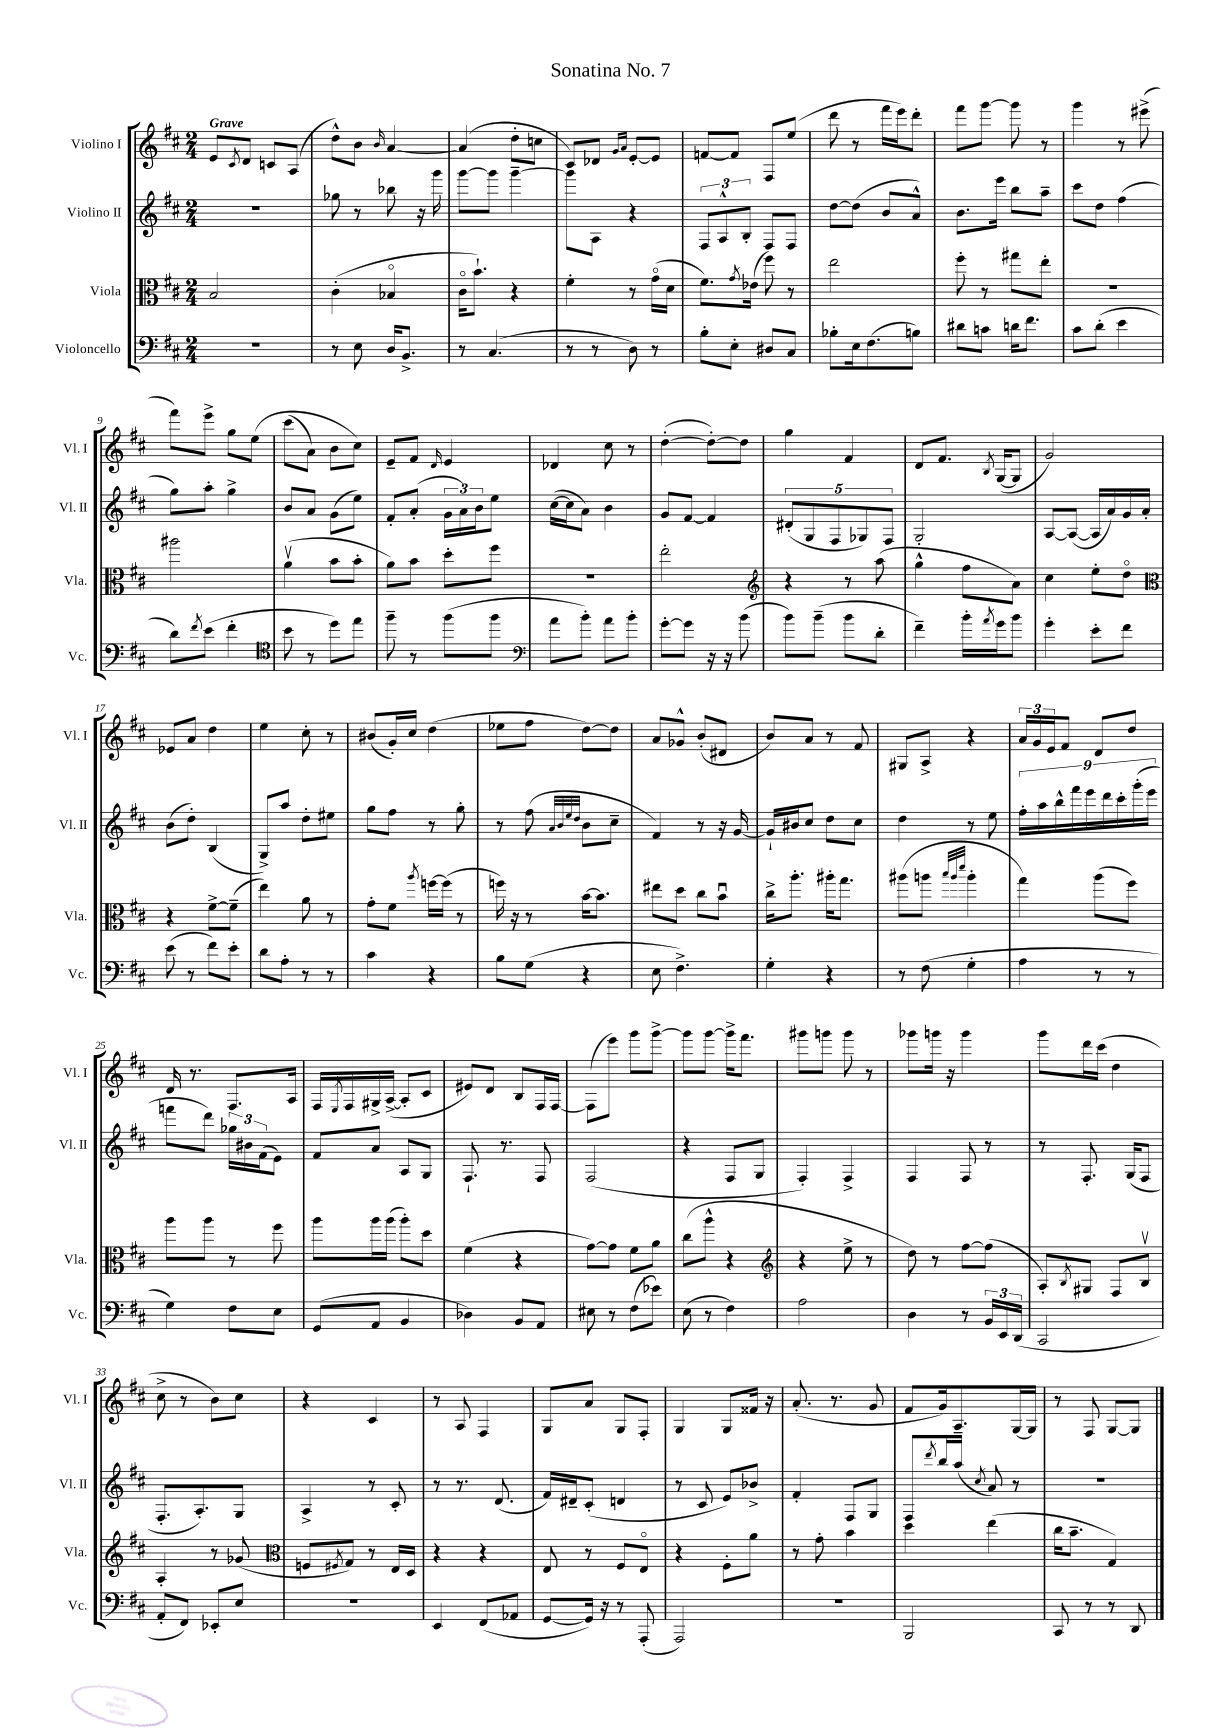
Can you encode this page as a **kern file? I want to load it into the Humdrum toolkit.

**kern	**kern	**kern	**kern
*staff4	*staff3	*staff2	*staff1
*clefF4	*clefC3	*clefG2	*clefG2
*k[f#c#]	*k[f#c#]	*k[f#c#]	*k[f#c#]
*M2/4	*M2/4	*M2/4	*M2/4
2r	2B/	2r	8e/L
.	.	.	8qc#/
.	.	.	8d/J
.	.	.	8c/L
.	.	.	(8A/J
=	=	=	=
8r	(4c#'\	8gg-\	8dd^^\L)
8E\	.	8r	8b\J
.	.	.	16qqb/
16D/LK	4B-o/	8bb-\	[4a/
8.BB^/J	.	.	.
.	.	16r	.
.	.	16ggg\	.
=	=	=	=
8r	16c#o\LK	[8ggg\L	(4a/]
.	8.b`\J)	.	.
(4.C#/	.	8ggg\]J	.
.	4r	[4ggg~\	8dd'\L
.	.	.	8cc\J
=	=	=	=
8r	4f#'\	8ggg\]L	8c#/L)
8r	.	8A\J	8d-/J
.	.	.	16qqg/LL
.	.	.	16qqa/JJ
8D\)	8r	4r	[8e'/L
8r	(16go\LL	.	8e/]J
.	16d\JJ	.	.
=	=	=	=
8B'\L	8.f#\L)	12F#/L	[8f/L
.	.	12A^^/	.
8E'\J	.	.	8f/]J
.	.	12B'/J	.
.	8qg/	.	.
.	(16e-\Jk	.	.
8D#/L	8ff#\)	8F#/L	8F#/L
8C#/J	8r	8F#/J	(8ee/J
=	=	=	=
8B-'\L	2ee\	[8dd\L	8ddd\
16E\k	.	(8dd\]J	8r
(8.F#\	.	.	.
.	.	8b/L	16fff#\LL
.	.	.	16eee\J)
8B\J)	.	8a^^/J)	8ddd'\J
=	=	=	=
8d#\L	8ff#'\	8.b\L	8fff#\L
8c\J	8r	.	[8ggg\J
.	.	16eee\Jk	.
16d\LK	8gg#\L	8bb\L	8ggg\]
8.f#\J	.	.	.
.	8ee'\J	8aa~\J	8r
=	=	=	=
8c#\L	2r	8ccc#\L	4ggg\
(8d'\J	.	8dd\J	.
4e\	.	(4ff#\	8r
.	.	.	(8eee#^\
=	=	=	=
8d\L)	2aa#\	8gg\L)	8fff#\L)
8qf#/	.	.	.
(8e\J	.	8aa'\J	8eee^\J
4f#'\	.	4gg^\	8gg\L
.	.	.	&(8ee\J
=	=	=	=
*clefC4	*	*	*
8b\	(4av\	8b/L	(8ccc#\L
8r	.	8a/J	8a\J)
8dd\L)	8b\L	(8g\L	8b\L
8ee\J	8b'\J	8ee\J)	8cc#\J&)
=	=	=	=
8ff#~\	8a\L)	8f#'/L	8e~/L
8r	8b\J	(8a'/J	8f#/J
.	.	.	16qqd/
(8ff#\L	8dd'\L	24g\LL	4e/
.	.	24a\)	.
.	.	24b\J	.
8ff#\J	8ff#\J	8ee\J	.
=	=	=	=
*clefF4	*	*	*
8a\L	2r	([16cc#\LL	4d-/
.	.	16cc#\]J	.
8b'\J)	.	8a\J)	.
8a\L	.	4b\	8cc#\
8b'\J	.	.	8r
=	=	=	=
[8g'\L	2ee'\	8g/L	([4dd'\
8g\]J	.	[8f#/J	.
16r	.	4f#/]	8dd'\_L)
16r	.	.	.
(8b\	.	.	8dd\]J
=	=	=	=
*	*clefG2	*	*
8b\L)	4r	(10d#'/L	4gg\
.	.	10G/	.
(8b~\J	.	.	.
.	.	10F#/	.
8b\L	8r	.	4f#/
.	.	10G-/)	.
8d'\J	(8aa\	.	.
.	.	10F#/J	.
=	=	=	=
4f#~\)	4gg^^\	2G'/	8d/L
.	.	.	8.f#/J
16b'\LL	8ff#\L	.	.
8qa/	.	.	8qB/
16g\J	.	.	([16G/LK
8b\J	8a\J)	.	8G/]J
=	=	=	=
4g'\	4cc#\	[8A/L	2g/)
.	.	(8A/_J	.
8e'\L	8ee'\L	16A/]LL	.
.	.	16a/)	.
8f#\J	8ddo\J	16g/	.
.	.	16a'/JJ	.
=	=	=	=
*	*clefC3	*	*
(8e\	4r	(8b\L	8e-/L
8r	.	8dd'\J)	8a/J
8f#\L)	[8f#^\L	(4B/	4dd\
8e'\J	(8f#~\]J	.	.
=	=	=	=
8d\L	4ee\)	8G^/L)	4ee\
8A'\J	.	8aa/J	.
8r	8a\	8dd'\L	8cc#'\
8r	8r	8ee#\J	8r
=	=	=	=
4c#\	8g'\L	8gg\L	(8b#/L
.	8f#\J	8ff#\J	16g'/L)
.	.	.	16cc#/JJ
.	8qaa/	.	.
4r	[16ff\LL	8r	(4dd\
.	(16ff\]JJ	.	.
.	8r	8gg'\	.
=	=	=	=
8B\L	16ff\)	8r	8ee-\L
.	16r	.	.
(8G\J	8r	(8ff#\	8ff#\J
.	.	32qqa/LLL	.
.	.	32qqb/	.
.	.	32qqee/	.
.	.	32qqdd/JJJ	.
4r	[16b\LK	8b\L	[8dd\L)
.	8.b\]J	.	.
.	.	8cc#~\J	8dd\]J
=	=	=	=
8E\	8ee#\L	4f#/)	8a/L
4.F#^\)	8dd\J	.	8g-^^/J
.	8cc#\L	8r	(8b'/L
.	8bu\J	16r	8d#/J
.	.	[16g/	.
=	=	=	=
4G'\	16cc#^\LK	16g`/]LL	8b/L)
.	8.aa'\J	16b#/J	.
.	.	8cc#/J	8a/J
4r	16aa#'\LK	8dd\L	8r
.	8.gg\J	.	.
.	.	8cc#\J	8f#/
=	=	=	=
8r	(8aa#\L	4dd\	8G#/L
(8F#\	8aa\J	.	8A^/J
.	32qqbb/LLL	.	.
.	32qqaa/	.	.
.	32qqddd/JJJ	.	.
4G'\	4aa'\	8r	4r
.	.	8ee\	.
=	=	=	=
4A\	4gg\)	18ff#'\LL	24a/LL
.	.	.	24g/
.	.	18aa\	.
.	.	.	24e/J
.	.	18bb^^\	.
.	.	.	8f#/J
.	.	18fff#\	.
.	.	18eee\	.
8r	(8aa\L	.	8d/L
.	.	18ddd\	.
.	.	18ccc#'\	.
8r	8ff#\J)	.	8dd/J
.	.	(18ggg'\	.
.	.	18eee\JJ	.
=	=	=	=
4G\)	8aa\L	8fff\L	16d/
.	.	.	8.r
.	8aa\J	8ddd\J)	.
8F#\L	8r	24gg-\LL	8.F#/L
.	.	24b#\	.
.	.	(24f#\J	.
8E\J	8ff#\	8e\J)	.
.	.	.	16A/Jk
=	=	=	=
(8GG/L	8aa\L	8f#/L	16F#/LL
.	.	.	8qE/
.	.	.	16F#/
8AA/J	16aa\L	8a/J	16G#^/
.	(16aa\JJ	.	([16A^/JJ
4BB/	8aa'\L)	8A/L	8A'/]L
.	8dd\J	8G/J	8c#/J
=	=	=	=
4D-\)	(4f#\	8.F#`/	8e#/L)
.	.	.	8d/J
.	.	8.r	.
8BB/L	4r	.	8B/L
8AA/J	.	8F#/	16F#/L
.	.	.	[16F#/JJ
=	=	=	=
8E#\	[8g\L)	(2F#/	(8F#\]L
8r	8g\]J	.	8eee\J)
(8F#\L	8f#\L	.	8ggg\L
8e-\J)	8a\J	.	[8ggg^\J
=	=	=	=
(8E\	(8cc#\L	4r	8ggg\]L
8r	8aa^^\J	.	[8ggg\J
4F#\)	4r	8F#/L	16ggg^\]LK
.	.	.	8.fff#\J
.	.	8G/J	.
=	=	=	=
*	*clefG2	*	*
2A\	4r	4F#'/)	8ggg#\L
.	.	.	8ggg\J
.	8ee^\	4F#^/	8ggg\
.	8r	.	8r
=	=	=	=
4D\	8dd\)	4F#/	8ggg-\L
.	8r	.	16ggg\Jk
.	.	.	16r
8r	[8ff#\L	8F#/	4ggg\
24BB/LL	(8ff#\]J	8r	.
24EE/	.	.	.
(24DD/JJ	.	.	.
=	=	=	=
2CC#/	8A'/L)	8r	8ggg\L
.	8qB/	.	.
.	8G#/J	8.F#'/	16ddd\L
.	.	.	(16ccc#\JJ
.	8F#/L	.	4dd\
.	.	(16G/LK	.
.	8Bv/J	8F#/J	.
=	=	=	=
8AA'/L	4A'/	8.F#'/L	8cc#^\
8FF#/J)	.	.	8r
.	.	8.A'/)	.
8EE-'/L	8r	.	8b\L)
8E/J	(8g-/	8G/J	8cc#\J
=	=	=	=
*	*clefC3	*	*
2r	8F/L	4A^/	4r
.	8qF#/	.	.
.	8G/J)	.	.
.	8r	8r	4c#/
.	16E/LL	8c#'/	.
.	16D/JJ	.	.
=	=	=	=
4EE/	4r	8r	8r
.	.	8.r	8A/
(8FF#/L	4r	.	4F#/
.	.	(8.d/	.
8AA-/J	.	.	.
=	=	=	=
[8GG/L	8E/	16f#/LL)	8G/L
.	.	16d#~/J	.
16GG/]Jk)	8r	(8c#'/J	8a/J
16r	.	.	.
8r	8F#/L	4d/	8G/L
(8AAA'/	8Eo/J	.	8F#'/J
=	=	=	=
2AAA/)	4r	8r	4G/
.	.	8c#/	.
.	8F#'\L	8e/L)	8G/L
.	8a\J	8b-^/J	16f##/Jk
.	.	.	16r
=	=	=	=
2r	8r	4f#'/	(8.a'/
.	8g'\	.	.
.	.	.	8.r
.	4b\	8F#/L	.
.	.	8G/J	8g/
=	=	=	=
2BBB/	4dd\	8F#/L	8f#/L
.	.	8qddd/	.
.	.	16bb/L	16g/k)
.	.	(16aa/JJ	8.A~/
.	.	8qcc#/	.
.	(4ee\	8a/)	.
.	.	8r	[16G/L
.	.	.	16G/]JJ
=	=	=	=
8CC#/	16cc#\LK	2r	8r
.	8.b~\J	.	.
8r	.	.	8F#/
8r	4G/)	.	[8G/L
8DD/	.	.	8G/]J
==	==	==	==
*-	*-	*-	*-
